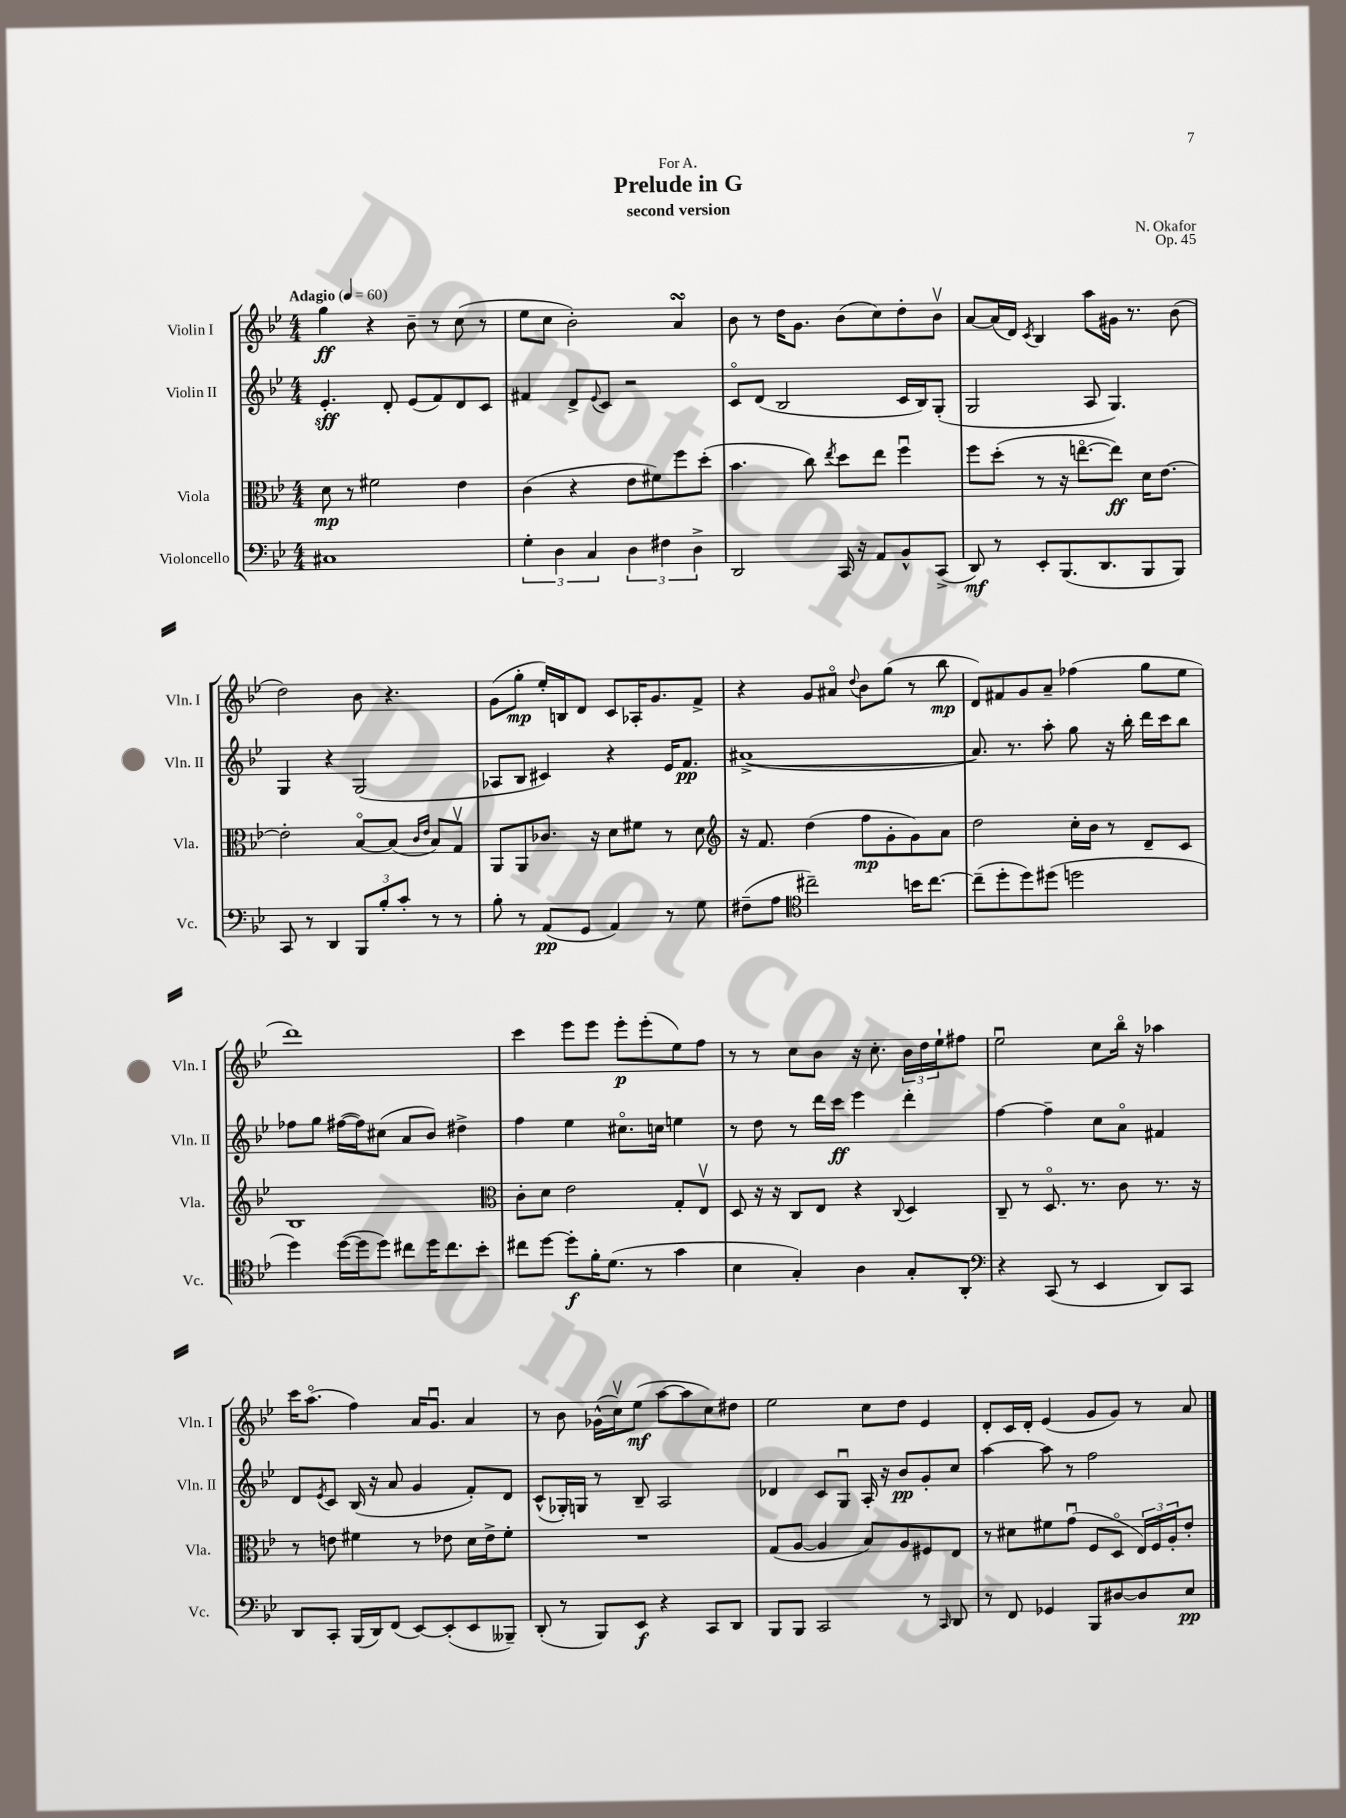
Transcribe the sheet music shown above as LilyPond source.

\header { title = "Prelude in G" composer = "N. Okafor" subtitle = "second version" dedication = "For A." opus = "Op. 45" }
<<
\new StaffGroup <<
\new Staff = "s0" \with { instrumentName = "Violin I" shortInstrumentName = "Vln. I" } {
    \clef treble \key bes \major \numericTimeSignature \time 4/4 \tempo "Adagio" 4 = 60
    g''4\ff r4 bes'8-- r8 c''8( r8 |
    ees''8 c''8 bes'2-.) a'4\turn |
    bes'8 r8 d''16 g'8. bes'8( c''8) d''8-. bes'8\upbow |
    a'8~ a'16( d'16) \acciaccatura { c'8 } bes4 a''8 gis'16 r8. bes'8( |
    d''2) bes'8 r4. |
    g'8( g''8-.\mp ees''16-.) b16 d'8 c'8 aes16-. g'8. f'8-> |
    r4 g'8 ais'8\flageolet \appoggiatura { d''8 } bes'8 g''8( r8 bes''8\mp |
    d'8) fis'8 g'8 a'8-- fes''4( g''8 ees''8 |
    d'''1) |
    c'''4 ees'''8 ees'''8 ees'''8-.\p ees'''8-.( ees''8) f''8 |
    r8 r8 c''8 bes'8 r16 c''8.-. \tuplet 3/2 { bes'16 d''16 ees''16-! } fis''8 |
    ees''2\downbow c''8 bes''16\flageolet r16 aes''4 |
    c'''16 a''8.\flageolet( f''4) a'16 g'8.\downbow a'4 |
    r8 bes'8 ges'16-^( c''16\upbow) ees''8\mf( a''8~ a''8 c''8) dis''8 |
    ees''2 c''8 d''8 ees'4 |
    d'8-. c'16 d'16-. ees'4( g'8 g'8) r8 a'8 \bar "|." |
}
\new Staff = "s1" \with { instrumentName = "Violin II" shortInstrumentName = "Vln. II" } {
    \clef treble \key bes \major \numericTimeSignature \time 4/4
    ees'4.-.\sff d'8-. ees'8( f'8) d'8 c'8 |
    fis'4 d'8-> \appoggiatura { ees'8 } c'8 r2 |
    c'8\flageolet d'8( bes2 c'16 bes16) g8-.( |
    g2 a8 g4.) |
    g4 r4 g2( |
    aes8 bes8 cis'4) r4 ees'16 f'8.\pp |
    ais'1~->( |
    ais'8.) r8. a''8-. g''8 r16 bes''16-. d'''16 c'''16 bes''8 |
    fes''8 g''8 fis''16~( fis''16) cis''8( a'8 bes'8) dis''4-> |
    f''4 ees''4 cis''8.\flageolet c''16 e''4 |
    r8 d''8 r8 d'''16 c'''16\ff ees'''4 d'''4-. |
    f''4~ f''4-- c''8 a'8\flageolet fis'4 |
    d'8 \acciaccatura { ees'8 } c'8 bes16( r16 a'8 g'4 f'8-.) d'8 |
    c'8-^( ges16-.) g16 r8 bes8-- a2 |
    des'4 c'8 g8\downbow a16-. r16 bes'8\pp g'8-. c''8 |
    a''4~ a''8 r8 f''2 \bar "|." |
}
\new Staff = "s2" \with { instrumentName = "Viola" shortInstrumentName = "Vla." } {
    \clef alto \key bes \major \numericTimeSignature \time 4/4
    d'8\mp r8 fis'2 ees'4 |
    c'4( r4 ees'8 fis'8) f''8 d''8-.( |
    bes'4. c''8) \acciaccatura { ees''8 } d''8 ees''8 f''4\downbow |
    f''8 d''8-.( r8 r16 e''8.~\flageolet e''8\ff) d'16 ees'8.~ |
    ees'2-. bes8~\flageolet bes8( \grace { c'16 ees'16 } bes8) g8\upbow |
    a,8 a,8 ces'8. r16 d'8 fis'8 r8 d'8 |
    \clef treble r16 f'8. d''4( f''8\mp g'8-. g'8) a'8 |
    d''2 c''16-. bes'16 r8 d'8-- c'8 |
    bes1 |
    \clef alto c'8-. d'8 ees'2 g8-. ees8\upbow |
    d8 r16 r16 c8 ees8 r4 \appoggiatura { c8 } d4 |
    c8-- r8 d8.\flageolet r8. c'8 r8. r16 |
    r8 e'8 fis'4 r8 ees'8 d'16 ees'16-> fis'8-. |
    R1 |
    g8( a8~ a4 bes8) a8 fis8 ees8 |
    r8 dis'8 fis'8 g'8\downbow( f8 d8\flageolet \tuplet 3/2 { ees16) f16 a16-. } ees'8-. \bar "|." |
}
\new Staff = "s3" \with { instrumentName = "Violoncello" shortInstrumentName = "Vc." } {
    \clef bass \key bes \major \numericTimeSignature \time 4/4
    cis1 |
    \tuplet 3/2 { g4-. d4 c4 } \tuplet 3/2 { d4 fis4 d4-> } |
    d,2 c,16 r16 a,8 bes,8-^ c,8->( |
    d,8\mf) r8 ees,8-. bes,,8.( d,8. bes,,8 bes,,8) |
    c,8 r8 d,4 \tuplet 3/2 { bes,,8 bes8-. c'8-. } r8 r8 |
    bes8-. r8 a,8\pp( g,8 a,4) r8 g8 |
    fis8--( a8 \clef tenor cis''2--) b'16 cis''8.~ |
    cis''8--( d''8-. d''8) dis''8( d''2 |
    d''4) d''16~( d''16 d''8) cis''8 d''16 cis''8. bes'8-. |
    cis''8 d''8~ d''8-.\f f'16-. d'8.( r8 g'4 |
    bes4 g4-.) a4 g8-. a,8-. |
    \clef bass r4 c,8( r8 ees,4 d,8) c,8 |
    d,8 c,8-. bes,,16( d,16) f,8( ees,8~) ees,8-.( ees,8 beses,,8--) |
    d,8-.( r8 bes,,8) ees,8\f r4 c,8 d,8 |
    bes,,8 bes,,8 c,2 r8 \grace { c,16 } d,8 |
    r8 f,8 ges,4 bes,,8 dis8~ dis8 ees8\pp \bar "|." |
}
>>
>>
\layout { \context { \Score \remove "Bar_number_engraver" } }
